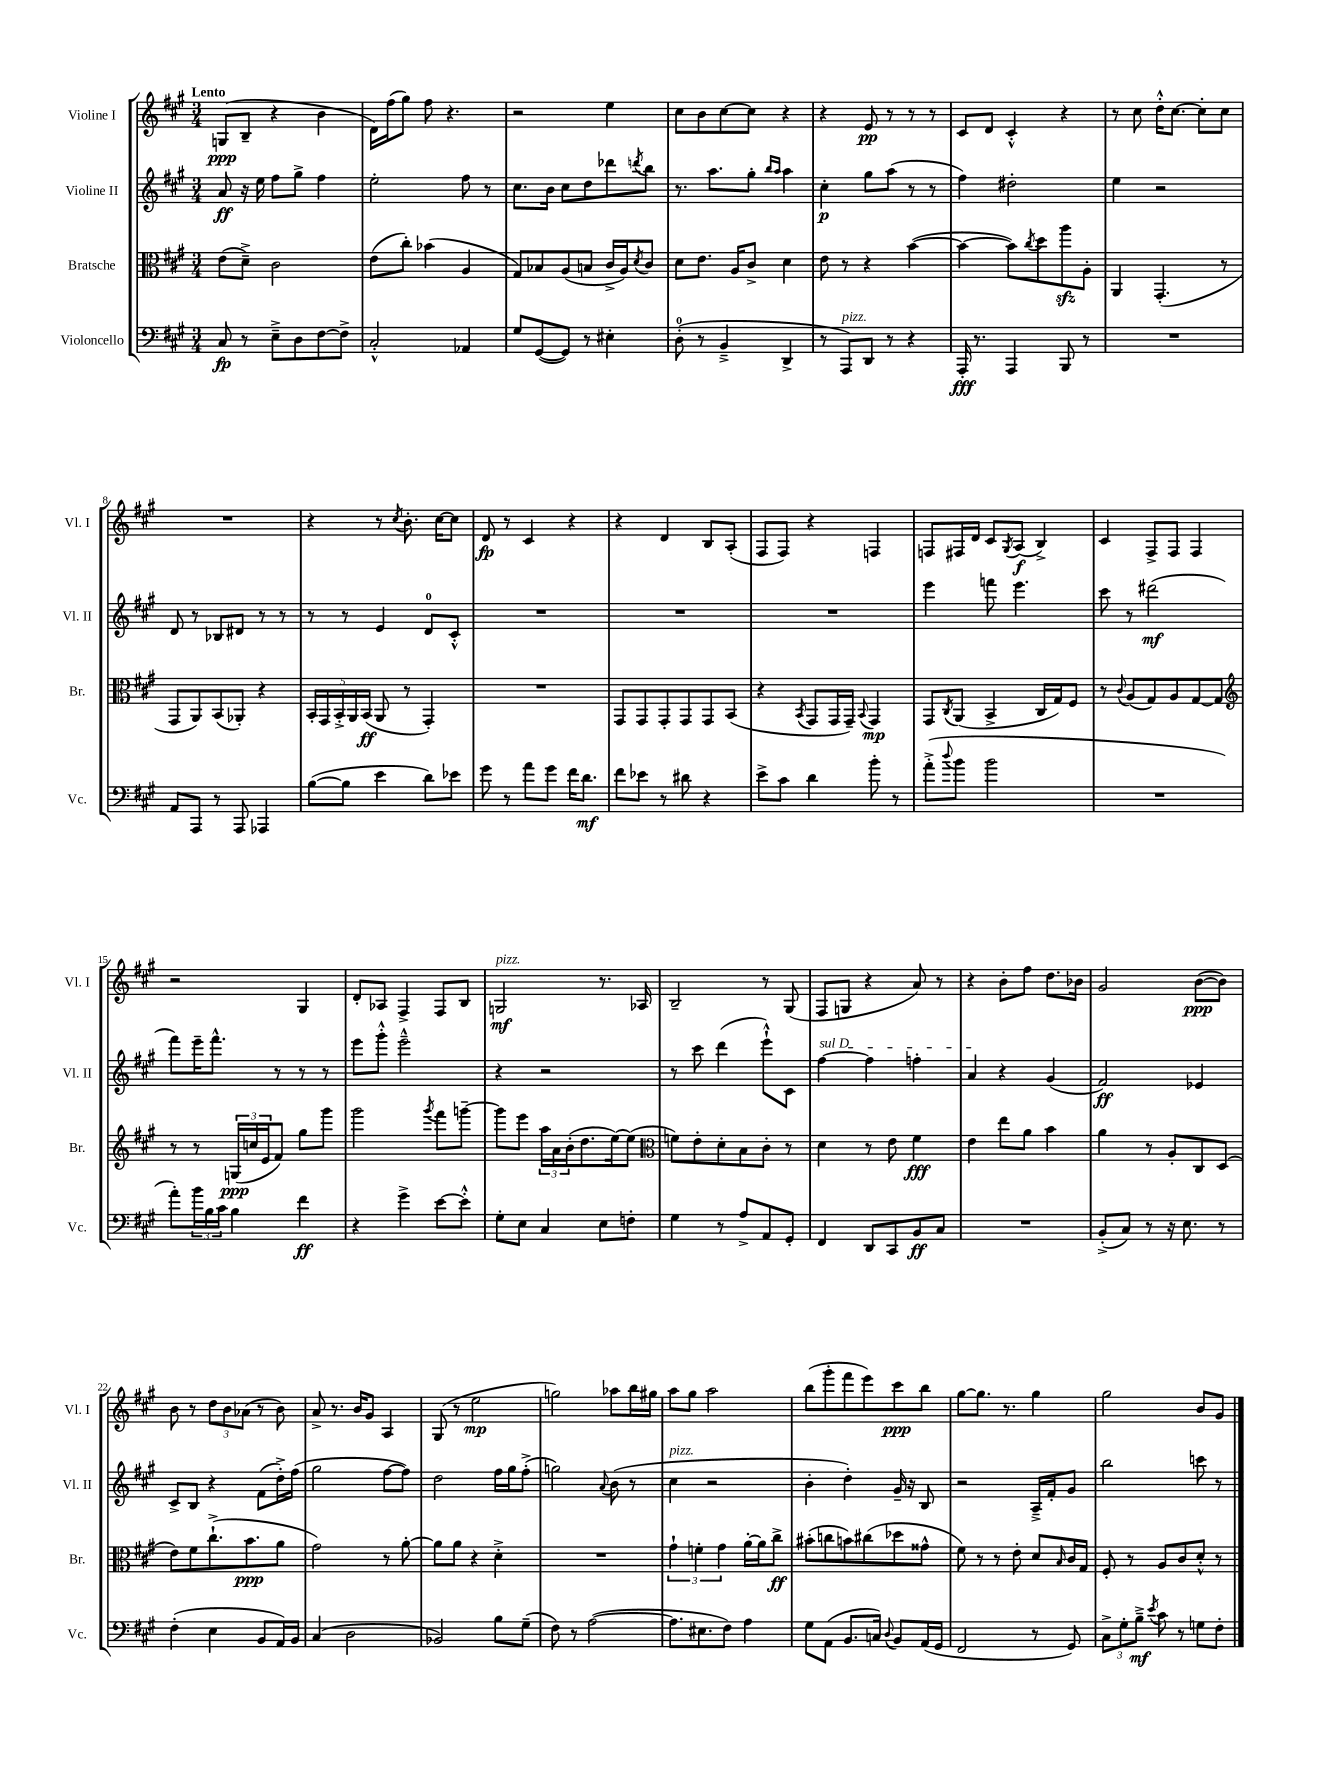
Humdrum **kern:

**kern	**dynam	**kern	**dynam	**kern	**dynam	**kern	**dynam
*part4	*part4	*part3	*part3	*part2	*part2	*part1	*part1
*staff4	*staff4	*staff3	*staff3	*staff2	*staff2	*staff1	*staff1
*I"Violoncello	*	*I"Bratsche	*	*I"Violine II	*	*I"Violine I	*
*I'Vc.	*	*I'Br.	*	*I'Vl. II	*	*I'Vl. I	*
*clefF4	*	*clefC3	*	*clefG2	*	*clefG2	*
*k[f#c#g#]	*	*k[f#c#g#]	*	*k[f#c#g#]	*	*k[f#c#g#]	*
*M3/4	*	*M3/4	*	*M3/4	*	*M3/4	*
=1	=1	=1	=1	=1	=1	=1	=1
!	!	!	!	!	!	!LO:TX:a:B:t=Lento	!
8C#/	fp	(8e\L	.	8a/	ff	(8Gn/L	ppp
8r	.	8d~^\J)	.	16r	.	8B~/J	.
.	.	.	.	16ee\	.	.	.
8E~^\L	.	2c#\	.	8ff#\L	.	4r	.
8D\	.	.	.	8gg#^\J	.	.	.
[8F#\	.	.	.	4ff#\	.	4b\	.
8F#^\J]	.	.	.	.	.	.	.
=2	=2	=2	=2	=2	=2	=2	=2
2C#'^^/	.	(8e\L	.	2ee'\	.	16d\LL)	.
.	.	.	.	.	.	(16ff#\J	.
.	.	8cc#'\J)	.	.	.	8gg#\J)	.
.	.	(4b-X\	.	.	.	8ff#\	.
.	.	.	.	.	.	4.r	.
4AA-X/	.	4A/	.	8ff#\	.	.	.
.	.	.	.	8r	.	.	.
=3	=3	=3	=3	=3	=3	=3	=3
8G#/L	.	8G#/L)	.	8.cc#\L	.	2r	.
([8GG#/	.	8B-X/	.	.	.	.	.
.	.	.	.	16b\Jk	.	.	.
8GG#/J])	.	(8A/	.	8cc#\L	.	.	.
8r	.	8Bn/J	.	8dd\	.	.	.
4E#X'\	.	16c#^/LL	.	8ddd-X\	.	4ee\	.
.	.	16A/J)	.	.	.	.	.
.	.	8qd/	.	8qdddn/	.	.	.
.	.	8c#/J	.	8bb\J	.	.	.
=4	=4	=4	=4	=4	=4	=4	=4
(8D'\	.	8d\L	.	8.r	.	8cc#\L	.
8r	.	8.e\J	.	.	.	8b\	.
.	.	.	.	8.aa\L	.	.	.
4BB~^/	.	.	.	.	.	[8cc#\	.
.	.	16A/KL	.	.	.	.	.
.	.	8c#^/J	.	8gg#'\J	.	8cc#\J]	.
.	.	.	.	16qqbb/LL	.	.	.
.	.	.	.	16qqaa/JJ	.	.	.
4DD^/	.	4d\	.	4aa\	.	4r	.
=5	=5	=5	=5	=5	=5	=5	=5
8r	.	8e\	.	4cc#'\	p	4r	.
!LO:TX:a:i:t=pizz.	!	!	!	!	!	!	!
8AAA/L)	.	8r	.	.	.	.	.
8DD/J	.	4r	.	8gg#\L	.	8e/	pp
8r	.	.	.	(8aa\J	.	8r	.
4r	.	([4b\	.	8r	.	8r	.
.	.	.	.	8r	.	8r	.
=6	=6	=6	=6	=6	=6	=6	=6
16AAA'/	fff	4b\_	.	4ff#\)	.	8c#/L	.
8.r	.	.	.	.	.	.	.
.	.	.	.	.	.	8d/J	.
4AAA/	.	8b\L])	.	2dd#X'\	.	4c#'^^/	.
.	.	8qcc#/	.	.	.	.	.
.	.	8dd\	.	.	.	.	.
8BBB/	.	8aazz\	.	.	.	4r	.
8r	.	8A'\J	.	.	.	.	.
=7	=7	=7	=7	=7	=7	=7	=7
2.r	.	4AA/	.	4ee\	.	8r	.
.	.	.	.	.	.	8cc#\	.
.	.	(4.GG#'/	.	2r	.	16dd'^^\KL	.
.	.	.	.	.	.	[8.cc#\J	.
.	.	.	.	.	.	8cc#'\L]	.
.	.	8r	.	.	.	8cc#\J	.
!!LO:LB:g=z
=8	=8	=8	=8	=8	=8	=8	=8
8AA/L	.	8GG#/L	.	8d/	.	2.r	.
8AAA/J	.	8AA/)	.	8r	.	.	.
8r	.	(8BB/	.	8B-X/L	.	.	.
8AAA/	.	8AA-X'/J)	.	8d#X/J	.	.	.
4AAA-X/	.	4r	.	8r	.	.	.
.	.	.	.	8r	.	.	.
=9	=9	=9	=9	=9	=9	=9	=9
([8B\L	.	20BB'/LL	.	8r	.	4r	.
.	.	20GG#/	.	.	.	.	.
.	.	20BB'^/	.	.	.	.	.
8B\J]	.	.	.	8r	.	.	.
.	.	20AA/	.	.	.	.	.
.	.	(20BB/JJ	ff	.	.	.	.
4e\	.	8AA/	.	4e/	.	8r	.
.	.	.	.	.	.	8qcc#/	.
.	.	8r	.	.	.	8.b'\	.
8d\L)	.	4GG#'/)	.	8d/L	.	.	.
.	.	.	.	.	.	[16cc#\KL	.
8e-X\J	.	.	.	8c#'^^/J	.	8cc#\J]	.
=10	=10	=10	=10	=10	=10	=10	=10
8g#\	.	2.r	.	2.r	.	8d/	fp
8r	.	.	.	.	.	8r	.
8a\L	.	.	.	.	.	4c#/	.
8g#\J	.	.	.	.	.	.	.
16f#\KL	.	.	.	.	.	4r	.
8.d\J	mf	.	.	.	.	.	.
=11	=11	=11	=11	=11	=11	=11	=11
8f#\L	.	8GG#/L	.	2.r	.	4r	.
8e-X\J	.	8GG#/	.	.	.	.	.
8r	.	8GG#'/	.	.	.	4d/	.
8d#X\	.	8GG#/	.	.	.	.	.
4r	.	8GG#/	.	.	.	8B/L	.
.	.	(8BB/J	.	.	.	(8A'/J	.
=12	=12	=12	=12	=12	=12	=12	=12
8e^\L	.	4r	.	2.r	.	8F#/L	.
8c#\J	.	.	.	.	.	8F#/J)	.
.	.	8qBB/	.	.	.	.	.
4d\	.	8GG#/L	.	.	.	4r	.
.	.	16GG#/L	.	.	.	.	.
.	.	16GG#~/JJ)	.	.	.	.	.
.	.	8qqBB/	.	.	.	.	.
8b'\	.	4GG#/	mp	.	.	4Fn/	.
8r	.	.	.	.	.	.	.
=13	=13	=13	=13	=13	=13	=13	=13
(8a'^\L	.	8GG#/L	.	4eee\	.	8Fn/L	.
8qqdd/	.	8qC#/	.	.	.	.	.
8b\J	.	(8AA/J	.	.	.	16F#X/L	.
.	.	.	.	.	.	16d/JJ	.
2b\	.	4BB^/	.	8fffn\	.	8c#/L	.
.	.	.	.	.	.	8qG#/	.
.	.	.	.	4.eee\	.	(8A/J	f
.	.	16C#/LL	.	.	.	4B^/)	.
.	.	16G#/J)	.	.	.	.	.
.	.	8F#/J	.	.	.	.	.
=14	=14	=14	=14	=14	=14	=14	=14
2.r	.	8r	.	8ccc#\	.	4c#/	.
.	.	8qqc#/	.	.	.	.	.
.	.	(8A/L	.	8r	.	.	.
.	.	8G#/)	.	(2ddd#X\	mf	8F#^/L	.
.	.	8A/	.	.	.	8F#/J	.
.	.	[8G#/	.	.	.	4F#/	.
.	.	8G#/J]	.	.	.	.	.
!!LO:LB:g=z
=15	=15	=15	=15	=15	=15	=15	=15
*	*	*clefG2	*	*	*	*	*
8a'\L)	.	8r	.	8fff#\L)	.	2r	.
24b\L	.	8r	.	16eee~\K	.	.	.
24B\	.	.	.	.	.	.	.
.	.	.	.	8.fff#^^\J	.	.	.
24c#\JJ	.	.	.	.	.	.	.
4B\	.	(24Gn/LL	ppp	.	.	.	.
.	.	24ccn/	.	.	.	.	.
.	.	24e/J	.	.	.	.	.
.	.	8f#/J)	.	8r	.	.	.
4f#\	ff	8gg#\L	.	8r	.	4G#/	.
.	.	8ggg#\J	.	8r	.	.	.
=16	=16	=16	=16	=16	=16	=16	=16
4r	.	2ggg#\	.	8eee\L	.	8d'/L	.
.	.	.	.	8ggg#'^^\J	.	8A-X/J	.
4g#^\	.	.	.	2eee~^^\	.	4F#^/	.
.	.	8qggg#/	.	.	.	.	.
[8e\L	.	8fff#\L	.	.	.	8F#/L	.
8e'^^\J]	.	[8gggn~\J	.	.	.	8B/J	.
=17	=17	=17	=17	=17	=17	=17	=17
!	!	!	!	!	!	!LO:TX:a:i:t=pizz.	!
8G#'\L	.	8ggg\L]	.	4r	.	2Gn/	mf
8E\J	.	8eee\J	.	.	.	.	.
4C#/	.	24aa\LL	.	2r	.	.	.
.	.	24a\	.	.	.	.	.
.	.	(24b'\J	.	.	.	.	.
.	.	8.dd\	.	.	.	.	.
8E\L	.	.	.	.	.	8.r	.
.	.	[16ee\k)	.	.	.	.	.
8Fn'\J	.	(8ee\J]	.	.	.	.	.
.	.	.	.	.	.	16A-X/	.
=18	=18	=18	=18	=18	=18	=18	=18
*	*	*clefC3	*	*	*	*	*
4G#\	.	8fn\L)	.	8r	.	2B~/	.
.	.	8e'\	.	8ccc#\	.	.	.
8r	.	8d'\	.	(4ddd\	.	.	.
8A^/L	.	8B\	.	.	.	.	.
8AA/	.	8c#'\J	.	8eee`^^\L)	.	8r	.
8GG#'/J	.	8r	.	8c#\J	.	(8G#/	.
=19	=19	=19	=19	=19	=19	=19	=19
!	!	!	!	!LO:TX:a:i:t=sul D	!	!	!
4FF#/	.	4d\	.	[4ff#\	.	8F#/L	.
.	.	.	.	.	.	8Gn/J	.
8DD/L	.	8r	.	4ff#\]	.	4r	.
8CC#/	.	8e\	.	.	.	.	.
8BB/	ff	4f#\	fff	4ffn'\	.	8a/)	.
8C#/J	.	.	.	.	.	8r	.
=20	=20	=20	=20	=20	=20	=20	=20
2.r	.	4e\	.	4a/	.	4r	.
.	.	8ee\L	.	4r	.	8b'\L	.
.	.	8a\J	.	.	.	8ff#\J	.
.	.	4b\	.	(4g#/	.	8.dd\L	.
.	.	.	.	.	.	16b-X\Jk	.
=21	=21	=21	=21	=21	=21	=21	=21
(8BB'^/L	.	4a\	.	2f#/)	ff	2g#/	.
8C#/J)	.	.	.	.	.	.	.
8r	.	8r	.	.	.	.	.
16r	.	8A'/L	.	.	.	.	.
8.E\	.	.	.	.	.	.	.
.	.	8C#/	.	4e-X/	.	([8b\L	ppp
8r	.	(8D/J	.	.	.	8b\J])	.
!!LO:LB:g=z
=22	=22	=22	=22	=22	=22	=22	=22
(4F#'\	.	8e\L)	.	8c#^/L	.	8b\	.
.	.	8f#\	.	8B/J	.	8r	.
4E\	.	(8.cc#`^\	.	4r	.	12dd\L	.
.	.	.	.	.	.	12b\	.
.	.	.	.	.	.	(12a-X\J	.
.	.	8.b\	ppp	.	.	.	.
8BB/L	.	.	.	(8f#\L	.	8r	.
16AA/L)	.	8a\J	.	16dd'^\L)	.	8b\)	.
16BB/JJ	.	.	.	(16ff#\JJ	.	.	.
=23	=23	=23	=23	=23	=23	=23	=23
(4C#/	.	2g#\)	.	2gg#\	.	8a^/	.
.	.	.	.	.	.	8.r	.
2D\	.	.	.	.	.	.	.
.	.	.	.	.	.	16b/KL	.
.	.	.	.	.	.	8g#/J	.
.	.	8r	.	[8ff#\L	.	4A/	.
.	.	[8a'\	.	8ff#\J])	.	.	.
=24	=24	=24	=24	=24	=24	=24	=24
2BB-X/)	.	8a\L]	.	2dd\	.	(8G#/	.
.	.	8a\J	.	.	.	8r	.
.	.	4r	.	.	.	2ee\	mp
8B\L	.	4d'^\	.	16ff#\LL	.	.	.
.	.	.	.	16gg#\J	.	.	.
(8G#~\J	.	.	.	(8ff#'^\J	.	.	.
=25	=25	=25	=25	=25	=25	=25	=25
8F#\)	.	2.r	.	2ggn\)	.	2ggn\)	.
8r	.	.	.	.	.	.	.
([2A\	.	.	.	.	.	.	.
.	.	.	.	8qqa/	.	.	.
.	.	.	.	(8b\	.	8aa-X\L	.
.	.	.	.	8r	.	16bb\L	.
.	.	.	.	.	.	16gg#X\JJ	.
=26	=26	=26	=26	=26	=26	=26	=26
!	!	!	!	!LO:TX:a:i:t=pizz.	!	!	!
8.A\L]	.	6g#`\	.	4cc#\	.	8aa\L	.
.	.	.	.	.	.	8gg#\J	.
.	.	6fn'\	.	.	.	.	.
8.E#X\	.	.	.	.	.	.	.
.	.	.	.	2r	.	2aa\	.
.	.	6g#\	.	.	.	.	.
8F#\J)	.	.	.	.	.	.	.
4A\	.	[16a'\LL	.	.	.	.	.
.	.	16a\J]	.	.	.	.	.
.	.	8cc#^\J	ff	.	.	.	.
=27	=27	=27	=27	=27	=27	=27	=27
8G#\L	.	(8b#X'\L	.	4b'\	.	(8bb\L	.
(8AA\J	.	8ccn\	.	.	.	8ggg#'\	.
8.BB/L	.	8bn\)	.	4dd'\)	.	8fff#\	.
.	.	(8cc#X\	.	.	.	8eee\)	.
16Cn/Jk)	.	.	.	.	.	.	.
8qqD/	.	.	.	.	.	.	.
8BB/L	.	8dd-X\	.	16g#~/	.	8ccc#\	ppp
.	.	.	.	16r	.	.	.
(16AA/L	.	8g##X^^\J	.	8B/	.	8bb\J	.
16GG#/JJ	.	.	.	.	.	.	.
=28	=28	=28	=28	=28	=28	=28	=28
2FF#/	.	8f#\)	.	2r	.	[8gg#\L	.
.	.	8r	.	.	.	8.gg#\J]	.
.	.	8r	.	.	.	.	.
.	.	.	.	.	.	8.r	.
.	.	8e'\	.	.	.	.	.
8r	.	8d/L	.	16A~^/LL	.	4gg#\	.
.	.	.	.	16f#'/J	.	.	.
.	.	16qqB/	.	.	.	.	.
8GG#/)	.	16c#/L	.	8g#/J	.	.	.
.	.	16G#/JJ	.	.	.	.	.
=29	=29	=29	=29	=29	=29	=29	=29
12C#^\L	.	8F#'/	.	2bb\	.	2gg#\	.
12G#'\	.	.	.	.	.	.	.
.	.	8r	.	.	.	.	.
12B~^\J	mf	.	.	.	.	.	.
8qe/	.	.	.	.	.	.	.
8c#\	.	8A/L	.	.	.	.	.
8r	.	8c#/	.	.	.	.	.
8Gn\L	.	8d'^^/J	.	8cccn\	.	8b/L	.
8F#'\J	.	8r	.	8r	.	8g#/J	.
==	==	==	==	==	==	==	==
*-	*-	*-	*-	*-	*-	*-	*-
